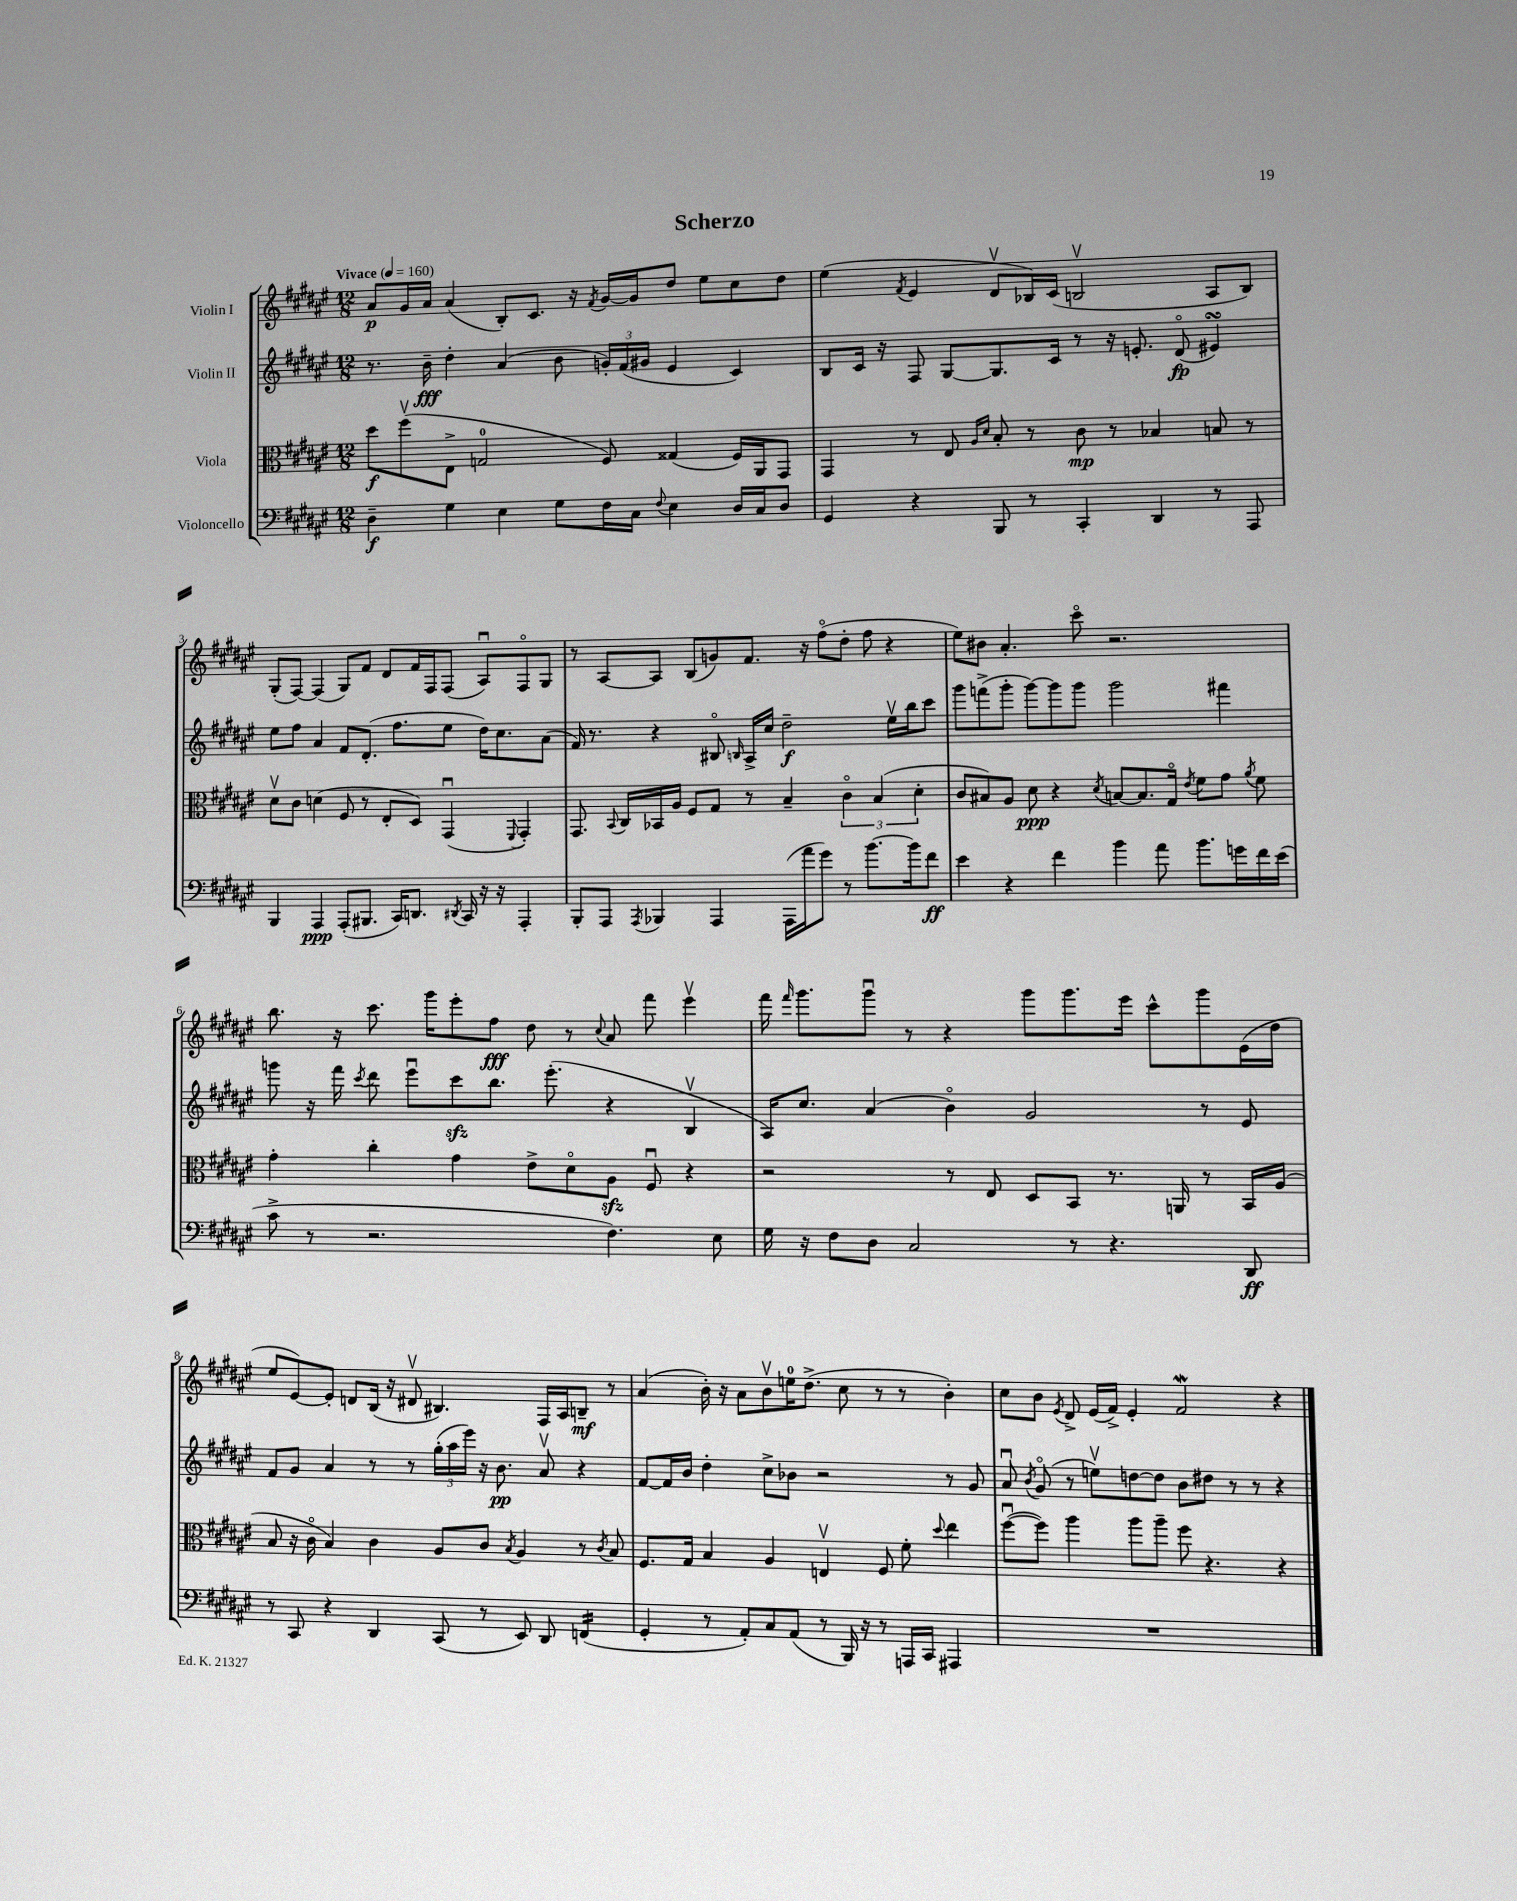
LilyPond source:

\header { title = "Scherzo" }
<<
\new StaffGroup <<
\new Staff = "s0" \with { instrumentName = "Violin I" } {
    \clef treble \key fis \major \numericTimeSignature \time 12/8 \tempo "Vivace" 4 = 160
    \autoBeamOff ais'8[\p gis'16 ais'16] ais'4( b8[-.) cis'8.] r16 \acciaccatura { fis'8 } gis'16[~ gis'16 dis''8] eis''8[ cis''8 dis''8] |
    eis''4( \acciaccatura { fis'8 } eis'4 dis'8[\upbow bes16) cis'16]( b2\upbow ais8[ b8]) |
    gis8[-.( fis8]~) fis4( gis8[) fis'8] dis'8[ fis'16 fis16 fis8]( ais8[\downbow) fis8\flageolet gis8] |
    r8 ais8[~ ais8] b8[( g'8) fis'8.] r16 fis''8[\flageolet( dis''8]-. fis''8 r4 |
    eis''8[) bis'8] ais'4.-. cis'''8\flageolet r2. |
    b''8. r16 cis'''8. gis'''16[ eis'''8-. fis''8]\fff dis''8 r8 \appoggiatura { cis''8 } ais'8 fis'''8 eis'''4\upbow |
    fis'''16 \grace { fis'''16 } gis'''8.[ gis'''8]\downbow r8 r4 gis'''8[ gis'''8. eis'''16] cis'''8[-^ gis'''8 eis'16( dis''16] |
    eis''8[ eis'8~) eis'8]-. d'8[ b16]( r16 dis'8\upbow bis4.) fis16[ ais16 b8]--\mf r8 |
    ais'4( b'16-.) r16 ais'8[ b'8\upbow e''16-0 dis''8.]->( cis''8 r8 r8 b'4-.) |
    cis''8[ b'8] \acciaccatura { eis'8 } dis'8-> eis'16[( fis'16]->) eis'4-. fis'2\mordent r4 \bar "|." |
}
\new Staff = "s1" \with { instrumentName = "Violin II" } {
    \clef treble \key fis \major \numericTimeSignature \time 12/8
    \autoBeamOff r8. b'16--\fff dis''4-. ais'4( b'8 \tuplet 3/2 { g'16[-.) fis'16( gis'16] } eis'4 cis'4) |
    b8[ cis'16] r16 fis8 gis8[~ gis8. cis'16] r8 r16 e'8.-. dis'8\flageolet\fp( eis'4\turn) |
    eis''8[ fis''8] ais'4 fis'8[ dis'8.]-.( fis''8.[ eis''8] dis''16[) cis''8. ais'8]( |
    fis'16) r8. r4 bis8\flageolet \grace { b16 } ais16[-> cis''16] dis''2--\f eis''16[\upbow b''16 cis'''8] |
    gis'''8[ f'''8->( gis'''8]-. gis'''8[~) gis'''8 gis'''8] gis'''2 fis'''4 |
    g'''8 r16 fis'''16 \acciaccatura { cis'''8 } dis'''8 eis'''8[\downbow cis'''8\sfz b''8.] eis'''8.-.( r4 b4\upbow |
    ais16[) cis''8.] ais'4( b'4\flageolet) gis'2 r8 eis'8 |
    fis'8[ gis'8] ais'4 r8 r8 \tuplet 3/2 { gis''16[-.( ais''16 eis'''16]) } r16 b'8.\pp ais'8\upbow r4 |
    fis'8[~ fis'16 b'16] dis''4-. cis''8[-> bes'8] r2 r8 gis'8 |
    ais'8\downbow \acciaccatura { b'8 } gis'8\flageolet( r8 e''8[\upbow) d''8~ d''8] b'8[ dis''8] r8 r8 r4 \bar "|." |
}
\new Staff = "s2" \with { instrumentName = "Viola" } {
    \clef alto \key fis \major \numericTimeSignature \time 12/8
    \autoBeamOff dis''8[\f fis''8\upbow( eis8]-> g2-0 fis8) gisis4( fis16[) ais,16 gis,8] |
    gis,4 r8 eis8 \grace { ais16[ dis'16] } b8-. r8 cis'8\mp r8 bes4 b8 r8 |
    dis'8[\upbow cis'8] d'4( fis8 r8 eis8[-. dis8]) gis,4\downbow( \appoggiatura { fis,8 } gis,4-.) |
    gis,8. \appoggiatura { b,8 } cis16[ bes,16 ais16] fis8[ gis8] r8 b4-- \tuplet 3/2 { cis'4\flageolet b4( dis'4-. } |
    cis'8[ bis8) ais8] dis'8\ppp r4 \acciaccatura { dis'8 } b8[~ b8. gis16]\flageolet \acciaccatura { eis'8 } fis'8[ gis'8] \acciaccatura { ais'8 } fis'8 |
    gis'4-. cis''4-. gis'4 eis'8[-> dis'8\flageolet ais8]\sfz fis8\downbow r4 |
    r2 r8 eis8 dis8[ b,8] r8. a,16 r8 b,16[ ais16]( |
    b8 r16 cis'16\flageolet b4) cis'4 ais8[ cis'8] \acciaccatura { b8 } ais4 r8 \acciaccatura { cis'8 } b8 |
    fis8.[ gis16] b4 ais4 e4\upbow fis8 fis'8-. \appoggiatura { dis''8 } eis''4 |
    fis''8[~\downbow( fis''8]) ais''4 ais''8[ ais''8]-- fis''8 r4. r4 \bar "|." |
}
\new Staff = "s3" \with { instrumentName = "Violoncello" } {
    \clef bass \key fis \major \numericTimeSignature \time 12/8
    \autoBeamOff dis4--\f gis4 eis4 gis8[ fis16 cis16] \appoggiatura { fis8 } eis4 dis16[ cis16 dis8] |
    gis,4 r4 b,,8 r8 cis,4-. dis,4 r8 ais,,8 |
    b,,4 ais,,4\ppp ais,,8[-.( bis,,8.] cis,16[) d,8.] \acciaccatura { dis,8 } cis,16 r16 r16 ais,,4-. |
    b,,8[-. ais,,8] \acciaccatura { ais,,8 } bes,,4 ais,,4 ais,,16[( ais'16 gis'8]) r8 b'8.[~ b'16 fis'8]\ff |
    eis'4 r4 fis'4 b'4 ais'8 b'8.[ g'16 fis'16 eis'16]( |
    cis'8-> r8 r2. fis4.) eis8 |
    gis16 r16 fis8[ dis8] cis2 r8 r4. dis,8\ff |
    r8 cis,8 r4 dis,4 cis,8( r8 eis,8) dis,8 f,4:16( |
    gis,4-. r8 ais,8[-.) cis8 ais,8]( r8 b,,16) r16 r8 a,,16[ cis,16] ais,,4 |
    R1. \bar "|." |
}
>>
>>
